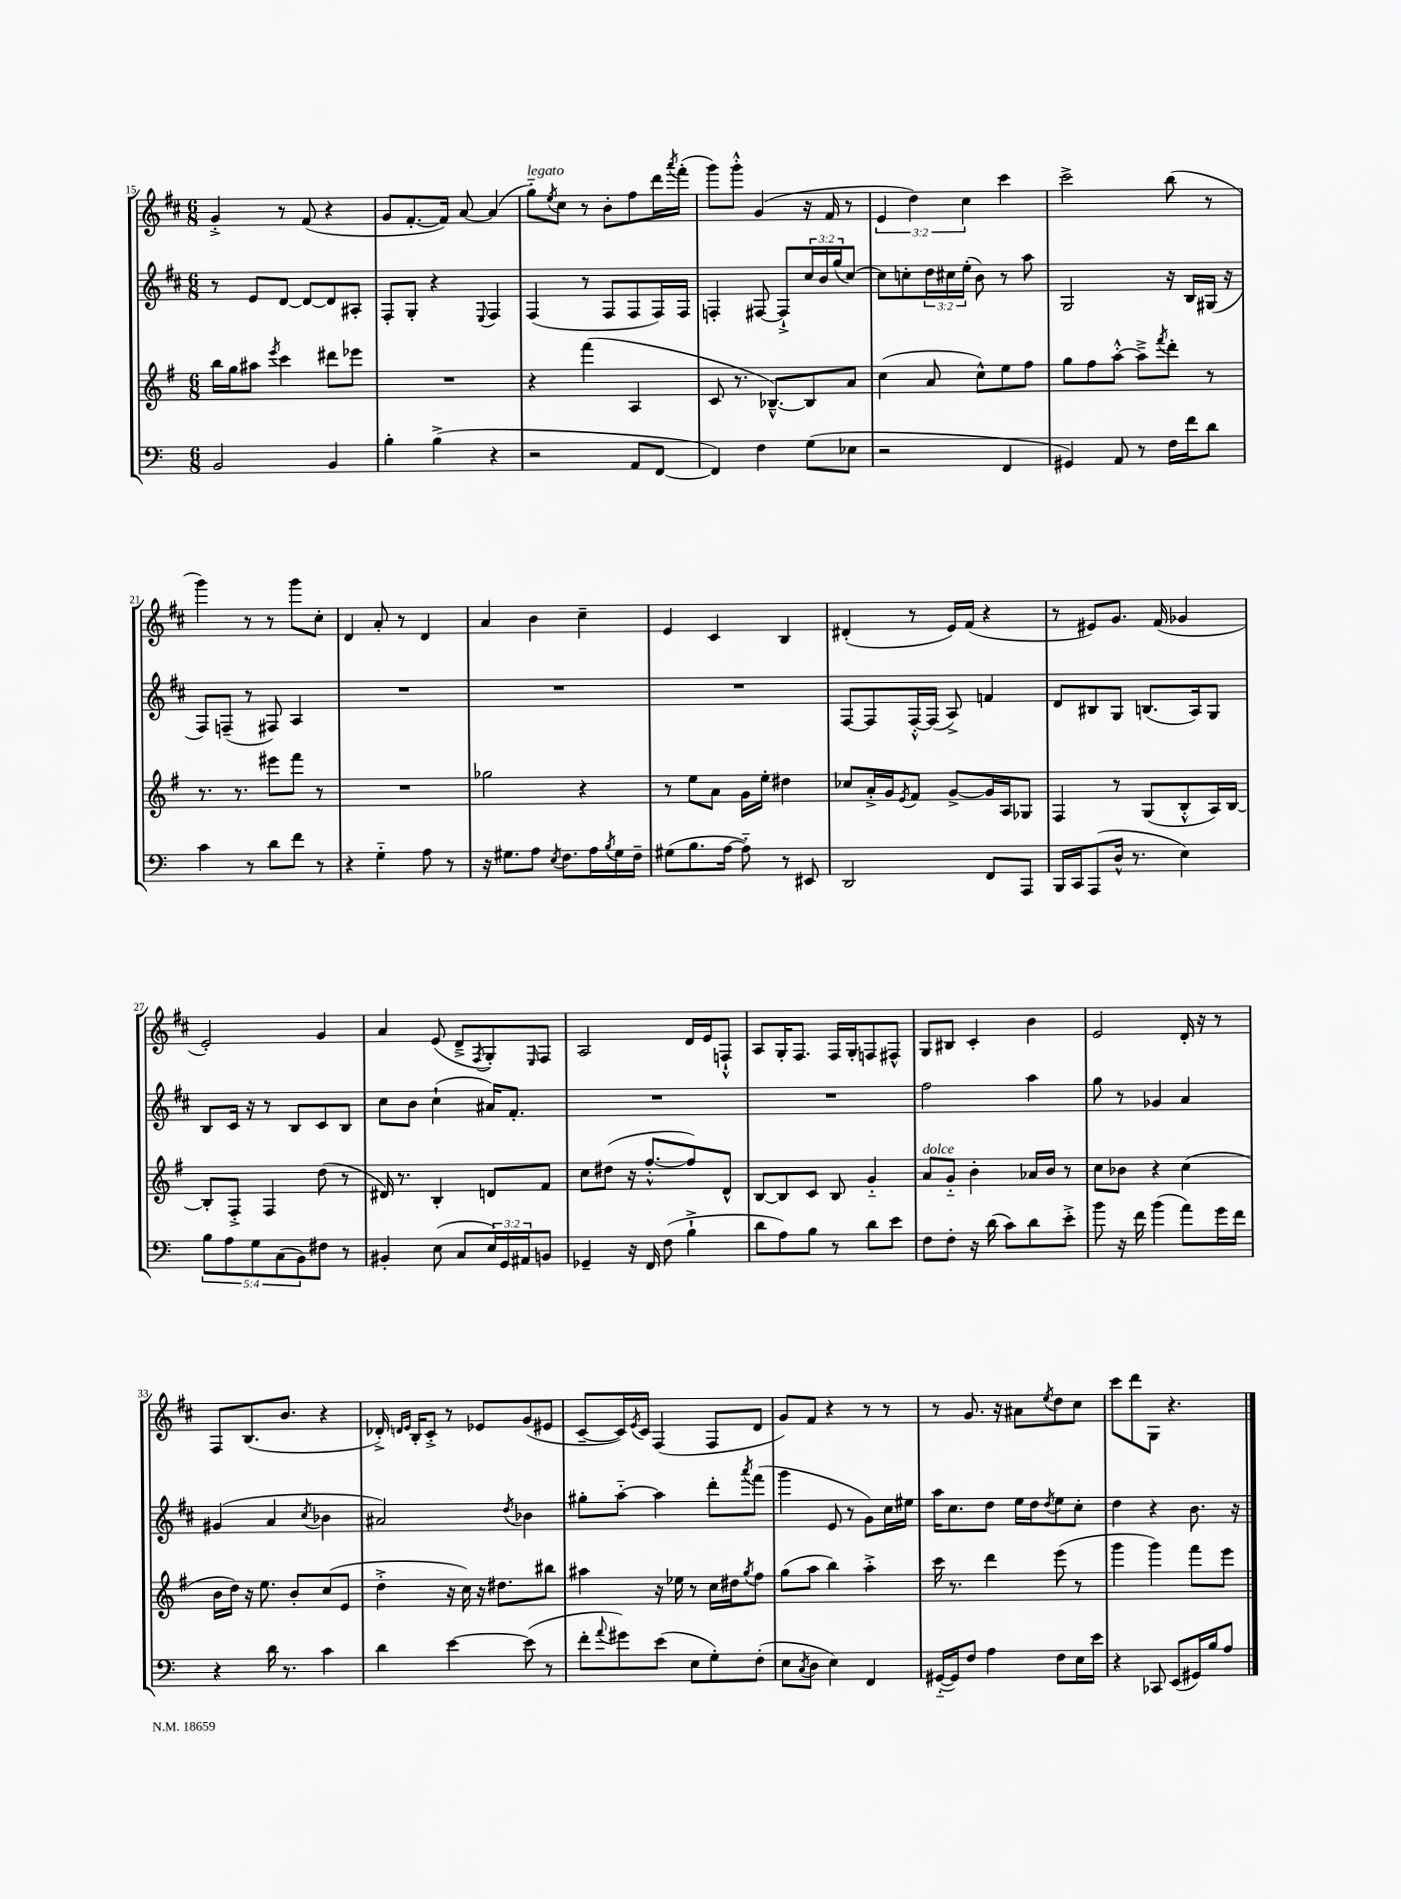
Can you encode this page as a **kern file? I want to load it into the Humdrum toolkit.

**kern	**kern	**kern	**kern
*staff4	*staff3	*staff2	*staff1
*clefF4	*clefG2	*clefG2	*clefG2
*k[]	*k[f#]	*k[f#c#]	*k[f#c#]
*M6/8	*M6/8	*M6/8	*M6/8
2BB	16bb	8r	4g'^
.	16gg	.	.
.	8aa#	8e	.
.	8qeee	.	.
.	4ccc	[8d	8r
.	.	8d_	(8f#
4BB	8ddd#	8d]	4r
.	8eee-	8A#'	.
=	=	=	=
4B'	2.r	8F#'	8g
.	.	8G'	[8.f#'
(4B^	.	4r	.
.	.	.	16f#])
.	.	.	[8a
.	.	8qqE	.
4r	.	4F#	(4a]
=	=	=	=
2r	4r	(4F#	8gg'~)
.	.	.	8qee
.	.	.	8cc#
.	(4fff#	8r	8r
.	.	8F#	8b'
8AA	4A	8F#	8ff#
[8FF	.	16F#)	16ddd
.	.	.	8qaaa
.	.	16F#	(16fff#'
=	=	=	=
4FF])	8c	4F'	8ggg)
.	8.r	.	8ggg'^^
4F	.	[8F#	(4g
.	[8.B-~^^)	.	.
.	.	8F#`^]	.
(8G	8B-]	24cc#	16r
.	.	24b	.
.	.	.	16f#
.	.	(24gg	.
8E-	8a	[8cc#)	8r
=	=	=	=
2r	(4cc	8cc#]	6e
.	.	8cc'	.
.	.	.	6dd)
.	8a	24dd	.
.	.	24cc#	.
.	.	(24ee'	6cc#
.	8cc^^)	8b)	.
4FF	8ee	8r	4ccc#
.	8ff#	8aa	.
=	=	=	=
4GG#)	8gg	2G	2ccc#^
.	8ff#	.	.
8AA	[8aa'^^	.	.
8r	8aa~^]	.	.
.	8qfff#	.	.
16F	8ddd'	16r	(8bb
16f	.	16B	.
8d	8r	(16G#	8r
.	.	16r	.
=	=	=	=
4c	8.r	8F#)	4ggg)
.	.	(8F~	.
.	8.r	.	.
8r	.	8r	8r
8d	8eee#	8F#)	8r
8f	8fff#	4A	8ggg
8r	8r	.	8cc#'
=	=	=	=
4r	2.r	2.r	4d
4G'~	.	.	8a'
.	.	.	8r
8A	.	.	4d
8r	.	.	.
=	=	=	=
16r	2gg-	2.r	4a
8.G#	.	.	.
8A	.	.	4b
8qE	.	.	.
8.F	.	.	.
.	4r	.	4cc#~
16A	.	.	.
8qB	.	.	.
16G#	.	.	.
16F~	.	.	.
=	=	=	=
(8G#	8r	2.r	4e
8.B	8ee	.	.
.	8a	.	4c#
[16A	.	.	.
8A'~])	16g	.	.
.	16ee'	.	.
8r	4dd#	.	4B
8EE#	.	.	.
=	=	=	=
2DD	8cc-	[8F#	(4d#'
.	16a'^	8F#]	.
.	16g	.	.
.	8qe	.	.
.	8f#	[16F#'^^	8r
.	.	(16F#]	.
.	[8g^	8A^)	16e)
.	.	.	(16f#
8FF	16g]	4f	4r
.	16A	.	.
8AAA	8G-	.	.
=	=	=	=
16BBB	4F#	8d	8r
16CC	.	.	.
(8AAA	.	8B#	8e#)
16D^^	8r	8G	8.g
8.r	.	.	.
.	(8G	(8.B	.
.	.	.	(16f#
4E)	8B'^^	.	4g-
.	.	16A)	.
.	16A)	8G	.
.	[16B	.	.
=	=	=	=
10B	8B']	8B	2e')
10A	.	.	.
.	8F#'^	16c#	.
.	.	16r	.
10G	.	.	.
.	4F#	8r	.
(10C	.	.	.
.	.	8B	.
10BB)	.	.	.
8F#	(8dd	8c#	4g
8r	8r	8B	.
=	=	=	=
4BB#'	16d#)	8cc#	4a
.	8.r	.	.
.	.	8b	.
(8E	4B'	(4cc#`	(8e
8C	.	.	8d~^
.	.	.	8qF#
24E)	8d	16a#)	8G')
24GG	.	.	.
.	.	8.f#'	.
24AA#	.	.	.
.	.	.	16qqE
8BB	8f#	.	8F#
=	=	=	=
4GG-~	8cc	2.r	2A
.	(8dd#	.	.
16r	16r	.	.
16FF	[8.ff#'^^	.	.
(8F	.	.	.
4B`^	8ff#])	.	16d
.	.	.	16e
.	8d^^	.	8F`^^
=	=	=	=
8d	[8B	2.r	8A
8A)	8B]	.	16G'
.	.	.	8.F#
8B	8c	.	.
8r	8B	.	16F#
.	.	.	16G'
8d	4g'~	.	8F
8e	.	.	8F#^^
=	=	=	=
8F	8a	2ff#	8G
8F'	8g'~	.	8B#
16r	4b'	.	4c#'
(16d	.	.	.
8c)	.	.	.
8d	16a-	4aa	4b
.	16b	.	.
8e'^	8r	.	.
=	=	=	=
8b	8cc	8gg	2e
16r	8b-	8r	.
16f	.	.	.
(4b	4r	4g-	.
8a)	(4cc	4a	16d'
.	.	.	16r
16g	.	.	8r
16f	.	.	.
=	=	=	=
4r	16b	(4g#	8F#
.	16dd)	.	.
.	16r	.	(8.B
.	8.ee	.	.
16d	.	4a	.
8.r	.	.	8.b
.	8b'	.	.
.	.	8qcc#	.
4c	(8cc	4b-	4r
.	8e	.	.
=	=	=	=
4d	4dd'^	2a#)	16d-'^)
.	.	.	16qqd
.	.	.	16qqe
.	.	.	16B'
.	.	.	8c#'^
[4e	16r	.	8r
.	16cc)	.	.
.	16r	.	8e-
.	8.dd#	.	.
.	.	8qdd	.
(8e]	.	4b-	(8g
8r	8bb#	.	8e#
=	=	=	=
8f'	4aa#	8gg#'	[8c#~
8qqa	.	.	.
8g#)	.	[8aa'~	16c#])
.	.	.	8qe
.	.	.	16c#
(8e	16r	4aa]	(4F#
.	16ee-	.	.
8E	8r	.	.
8G')	16cc	8ddd'	8F#
.	16dd#	.	.
.	8qgg	8qaaa	.
(8F'	8ff#	(8fff#	8d
=	=	=	=
8E	(8gg	4ggg	8g)
8qC	.	.	.
8D	8aa	.	8f#
4E)	4bb)	8e	4r
.	.	8r	.
4FF	4aa'^	8g)	8r
.	.	16cc#	8r
.	.	16ee#	.
=	=	=	=
([16GG#'~	16ccc	16aa	8r
16GG#])	8.r	8.cc#	.
8F	.	.	8.g
4A	4ddd	8dd	.
.	.	.	16r
.	.	16ee	8a#
.	.	16dd	.
.	.	8qdd	8qee
8F	(8eee	8ee	8dd
16E	8r	8cc#'	8cc#
16e	.	.	.
=	=	=	=
4r	4ggg	4dd	8ccc#
.	.	.	8ddd
8CC-	4ggg)	4r	8G
(8EE	.	.	4.r
16GG#)	8fff#	8.b	.
16B	.	.	.
8A	8eee	.	.
.	.	16r	.
==	==	==	==
*-	*-	*-	*-
